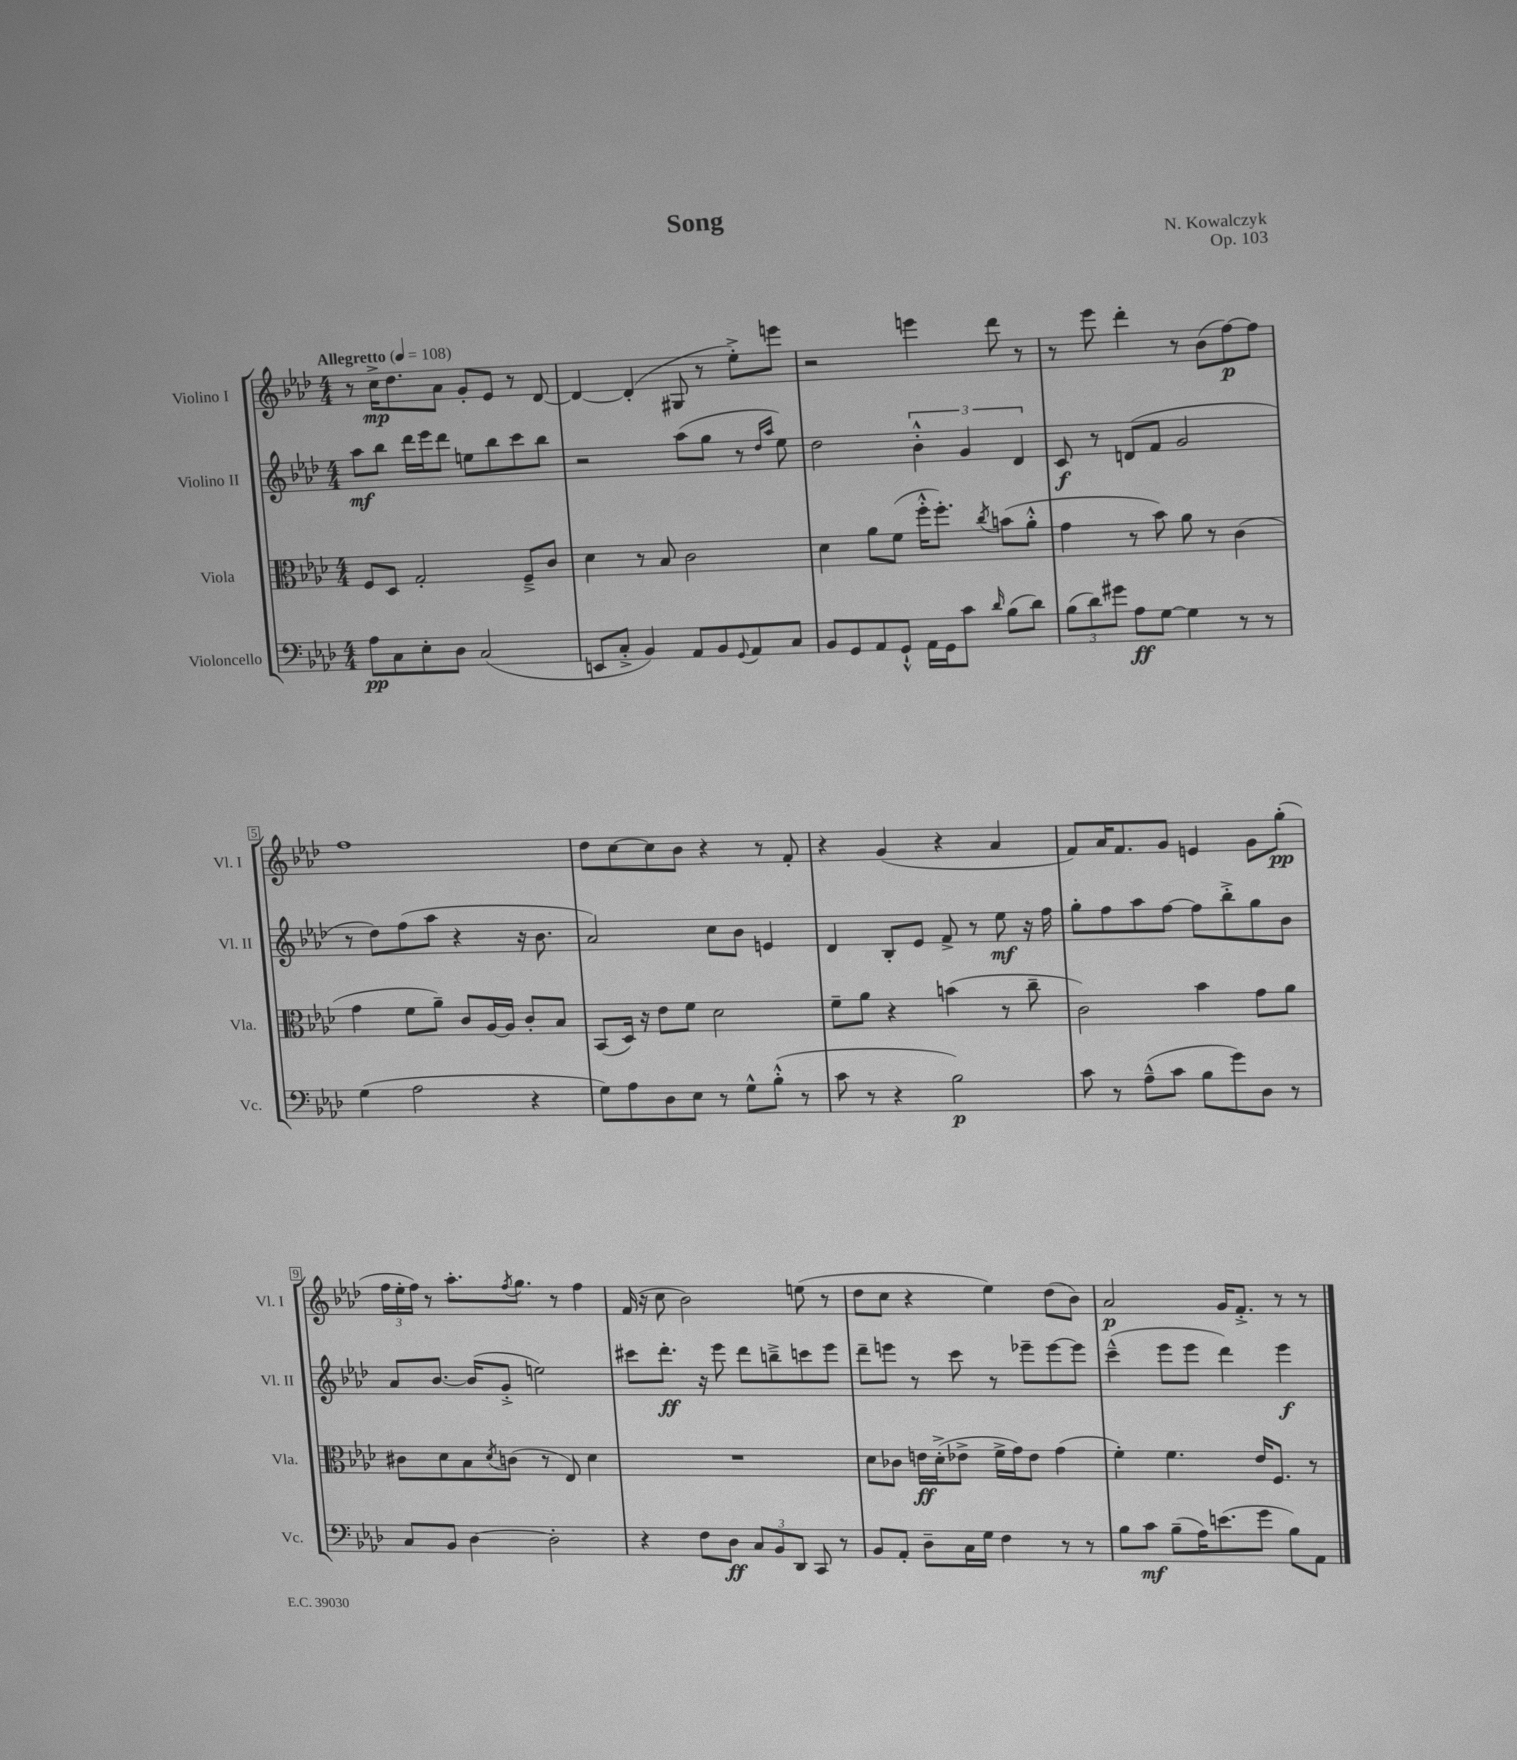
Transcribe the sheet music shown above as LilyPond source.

\header { title = "Song" composer = "N. Kowalczyk" opus = "Op. 103" }
<<
\new StaffGroup <<
\new Staff = "s0" \with { instrumentName = "Violino I" shortInstrumentName = "Vl. I" } {
    \clef treble \key aes \major \numericTimeSignature \time 4/4 \tempo "Allegretto" 4 = 108
    r8 c''16->\mp des''8. aes'8 g'8-. ees'8 r8 des'8~ |
    des'4~ des'4-.( gis8 r8 ees''8-.->) e'''8 |
    r2 e'''4 des'''8 r8 |
    r8 ees'''8 des'''4-. r8 bes'8( f''8~\p) f''8 |
    f''1 |
    des''8 c''8~ c''8 bes'8 r4 r8 f'8-. |
    r4 g'4( r4 aes'4 |
    f'8) aes'16 f'8. g'8 e'4 g'8 g''8-.\pp( |
    \tuplet 3/2 { f''16 ees''16-. f''16) } r8 aes''8.-. \acciaccatura { f''8 } g''8. r8 f''4 |
    f'16( r16 c''8 bes'2) e''8( r8 |
    des''8 c''8 r4 ees''4) des''8( bes'8) |
    aes'2\p g'16 f'8.-.-> r8 r8 \bar "|." |
}
\new Staff = "s1" \with { instrumentName = "Violino II" shortInstrumentName = "Vl. II" } {
    \clef treble \key aes \major \numericTimeSignature \time 4/4
    aes''8\mf bes''8 des'''16 ees'''16 des'''8 e''8 bes''8 c'''8 bes''8 |
    r2 aes''8( g''8 r8 \grace { des''16 aes''16 } ees''8) |
    des''2 \tuplet 3/2 { bes'4-.-^ g'4 des'4 } |
    c'8\f r8 d'8( f'8 g'2 |
    r8 des''8) f''8( aes''8 r4 r16 bes'8. |
    aes'2) c''8 bes'8 e'4 |
    des'4 bes8-. ees'8 f'8-> r8 ees''8\mf r16 f''16 |
    g''8-. f''8 aes''8 f''8~ f''8 bes''8-.-> g''8 bes'8 |
    aes'8 bes'8.~ bes'16( g'8-.-> e''2) |
    cis'''8 des'''8.-.\ff r16 ees'''8 des'''8 b''8---> c'''8 ees'''8 |
    des'''8-- e'''8 r8 c'''8 r8 ees'''8-- ees'''8~ ees'''8 |
    c'''4---^( ees'''8 ees'''8 des'''4) ees'''4\f \bar "|." |
}
\new Staff = "s2" \with { instrumentName = "Viola" shortInstrumentName = "Vla." } {
    \clef alto \key aes \major \numericTimeSignature \time 4/4
    f8 des8 g2-. f8---> c'8 |
    des'4 r8 bes8 c'2 |
    des'4 aes'8 f'8( f''16-.-^ f''8.-.) \acciaccatura { c''8 } b'8( aes'8-.-^ |
    g'4 r8 bes'8) aes'8 r8 c'4( |
    g'4 f'8 aes'8--) c'8 aes16~ aes16 c'8-. bes8 |
    bes,8( des16) r16 ees'8 f'8 des'2 |
    f'8-- aes'8 r4 b'4( r8 c''8-- |
    c'2) bes'4 g'8 aes'8 |
    cis'8 des'8 bes8 \acciaccatura { des'8 } c'8( r8 ees8) des'4 |
    R1 |
    des'8 ces'8 e'16\ff des'16-.->( ees'8-> f'16-> g'16) ees'8 g'4( |
    f'4-.) f'4. ees'16 f8. r8 \bar "|." |
}
\new Staff = "s3" \with { instrumentName = "Violoncello" shortInstrumentName = "Vc." } {
    \clef bass \key aes \major \numericTimeSignature \time 4/4
    aes8\pp c8 ees8-. des8 c2( |
    e,8 c8-.-> bes,4) aes,8 bes,8 \appoggiatura { g,8 } aes,8 c8 |
    bes,8 g,8 aes,8 g,8-!-^ aes,16 g,16 c'8 \grace { des'16 } bes8( des'8) |
    \tuplet 3/2 { bes8( des'8) gis'8 } aes8\ff g8~ g4 r8 r8 |
    g4( aes2 r4 |
    g8) aes8 des8 ees8 r8 g8-^ bes8-.-^( r8 |
    c'8 r8 r4 bes2\p) |
    c'8 r8 aes8---^( c'8 bes8 g'8) des8 r8 |
    c8 bes,8 des4~ des2-. |
    r4 f8 des8\ff \tuplet 3/2 { c8 bes,8 des,8 } c,8 r8 |
    bes,8 aes,8-. des8-- c16 g16 f4 r8 r8 |
    bes8 c'8\mf bes8--( aes16) e'8.( g'8 bes8) aes,8 \bar "|." |
}
>>
>>
\layout { \context { \Score \override BarNumber.stencil = #(make-stencil-boxer 0.1 0.3 ly:text-interface::print) } }
